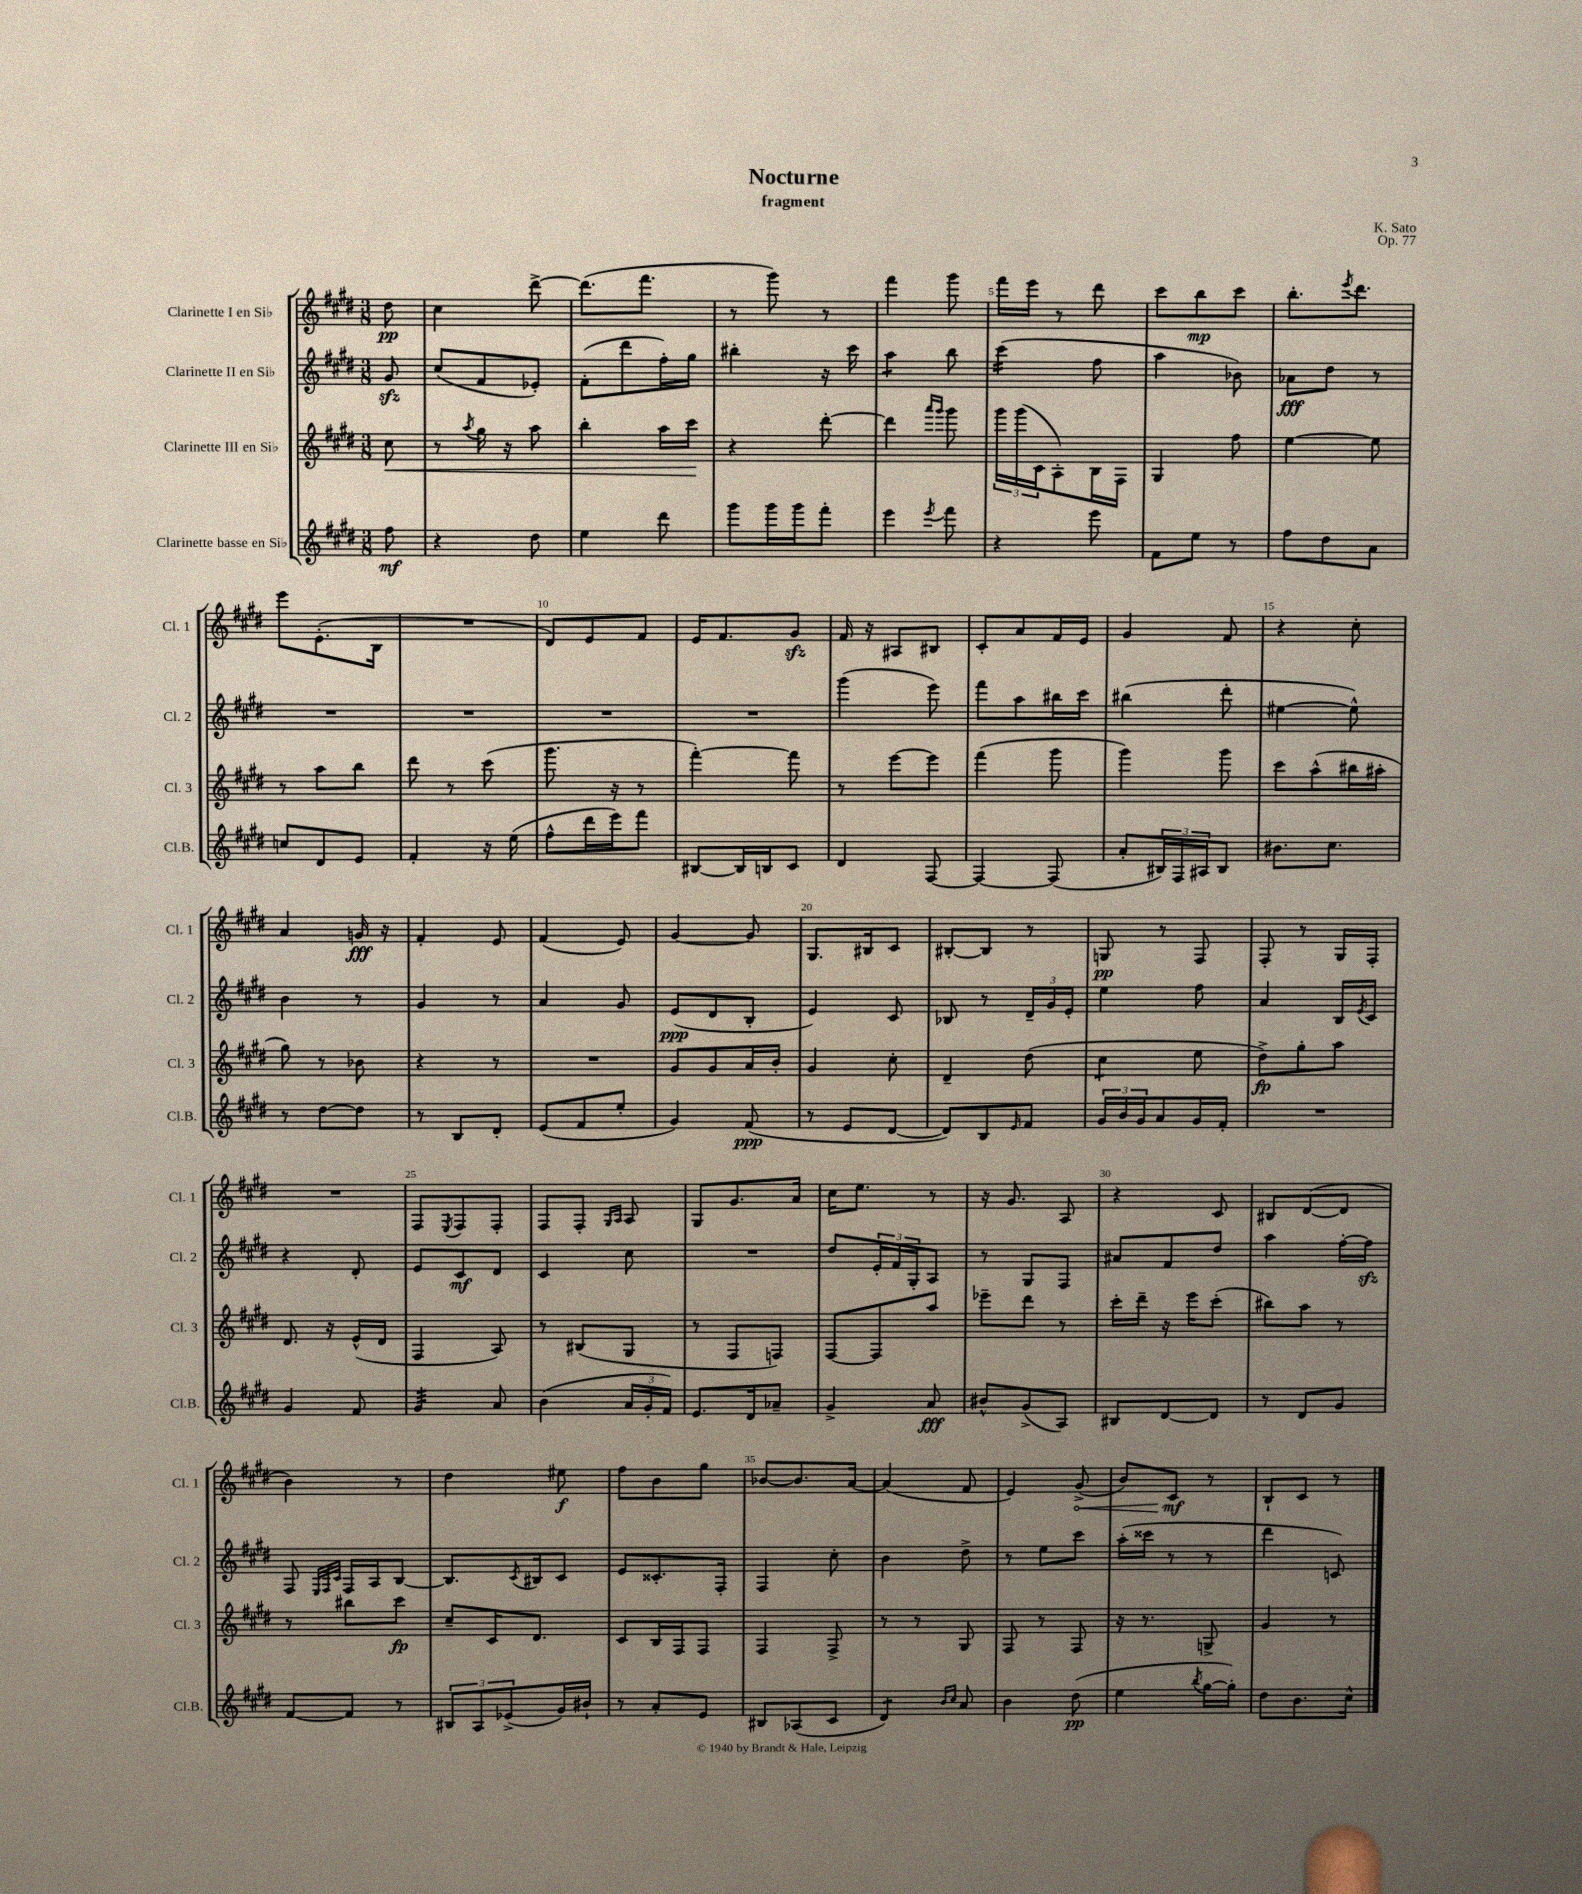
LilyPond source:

\header { title = "Nocturne" composer = "K. Sato" subtitle = "fragment" opus = "Op. 77" }
<<
\new StaffGroup <<
\new Staff = "s0" \with { instrumentName = "Clarinette I en Sib" shortInstrumentName = "Cl. 1" } {
    \clef treble \key e \major \numericTimeSignature \time 3/8 \partial 8
    dis''8\pp |
    cis''4 dis'''8~-> |
    dis'''8.( fis'''8. |
    r8 gis'''8) r8 |
    fis'''4 gis'''8 |
    fis'''16 e'''16 r8 dis'''8 |
    cis'''8 b''8\mp cis'''8 |
    b''8.-. \acciaccatura { e'''8 } dis'''8. |
    e'''8 e'8.-.( b16 |
    R4. |
    dis'8) e'8 fis'8 |
    e'16 fis'8. gis'8\sfz |
    fis'16 r16 ais8 bis8 |
    cis'8-. a'8 fis'16 e'16 |
    gis'4 fis'8 |
    r4 cis''8-. |
    a'4 g'16\fff r16 |
    fis'4-. e'8 |
    fis'4( e'8) |
    gis'4~ gis'8 |
    gis8. bis16 cis'8 |
    bis8~-. bis8 r8 |
    g8\pp r8 fis8 |
    fis8-. r8 gis16 fis16-. |
    R4. |
    fis8 \acciaccatura { e8 } fis8 fis8-. |
    fis8 fis8-. \grace { gis16 a16 } a8 |
    gis8 gis'8. a'16 |
    cis''16 e''8. r8 |
    r16 gis'8. a8 |
    r4 cis'8 |
    bis8 dis'8~( dis'8 |
    b'4) r8 |
    dis''4 eis''8\f |
    fis''8 b'8 gis''8 |
    bes'8~ bes'8. a'16~ |
    a'4( fis'8 |
    e'4) \once \override Hairpin.circled-tip = ##t gis'8->\<( |
    b'8) cis'8\mf\! r8 |
    b8-! cis'8 r8 \bar "|." |
}
\new Staff = "s1" \with { instrumentName = "Clarinette II en Sib" shortInstrumentName = "Cl. 2" } {
    \clef treble \key e \major \numericTimeSignature \time 3/8 \partial 8
    gis'8\sfz |
    cis''8( fis'8 ees'8-.) |
    fis'8-.( dis'''8 fis''16-.) gis''16 |
    bis''4-. r16 cis'''16 |
    a''4:8 b''8 |
    cis'''4:16( fis''8 |
    a''4 bes'8) |
    aes'8\fff dis''8 r8 |
    R4. |
    R4. |
    R4. |
    R4. |
    gis'''4( e'''8) |
    fis'''8 a''8 bis''16 cis'''16 |
    bis''4( dis'''8-. |
    eis''4~ eis''8-^) |
    b'4 r8 |
    gis'4 r8 |
    a'4 gis'8 |
    e'8\ppp( dis'8 b8-. |
    e'4) cis'8 |
    bes8 r8 \tuplet 3/2 { dis'16-- gis'16 e'16-. } |
    e''4 fis''8 |
    a'4 b16 \acciaccatura { e'8 } cis'16 |
    r4 dis'8-. |
    e'8 cis'8\mf dis'8 |
    cis'4 cis''8 |
    R4. |
    dis''8 \tuplet 3/2 { e'16-. fis'16 gis16-. } a8 |
    r8 gis8 fis8 |
    ais'8 fis'8 dis''8 |
    a''4 fis''16~-. fis''16\sfz |
    fis8 \grace { e32 fis32 cis'32 } fis16 a16 b8~ |
    b8. \acciaccatura { cis'8 } bis16 cis'8 |
    e'8 cisis'8.-. fis16-. |
    fis4 cis''8-. |
    b'4 dis''8-> |
    r8 e''8 cis'''8 |
    a''16-.( cisis'''16 r8 r8 |
    dis'''4 c'8) \bar "|." |
}
\new Staff = "s2" \with { instrumentName = "Clarinette III en Sib" shortInstrumentName = "Cl. 3" } {
    \clef treble \key e \major \numericTimeSignature \time 3/8 \partial 8
    cis''8\< |
    r8 \acciaccatura { a''8 } gis''16 r16 a''8 |
    b''4-. a''16 cis'''16\! |
    r4 dis'''8~-. |
    dis'''4 \grace { a'''16 gis'''16 } gis'''8 |
    \tuplet 3/2 { gis'''16 gis'''16( cis'16 } a8-.) b16 fis16 |
    gis4 fis''8 |
    e''4~ e''8 |
    r8 a''8 b''8 |
    dis'''8 r8 cis'''8( |
    gis'''8. r16 r8 |
    fis'''4~-.) fis'''8 |
    r8 e'''8~ e'''8 |
    fis'''4( gis'''8 |
    gis'''4) gis'''8 |
    cis'''8 a''8-^( bis''16 ais''16-. |
    gis''8) r8 bes'8 |
    r4 r8 |
    R4. |
    gis'8 gis'8 a'16 b'16-. |
    gis'4 cis''8-. |
    dis'4-- dis''8( |
    cis''4:8 e''8 |
    dis''8->\fp) gis''8-. a''8 |
    dis'8. r16 e'16-^( dis'16 |
    fis4 a8) |
    r8 bis8( gis8 |
    r8 fis8 f8) |
    fis8~ fis8 a''8 |
    ees'''8-- dis'''8 r8 |
    cis'''16-. dis'''16-- r16 e'''16 cis'''8-.( |
    bis''8) a''8 r8 |
    r8 bis''8 cis'''8\fp |
    cis''8-- cis'16 dis'8. |
    cis'8 b16 fis16 fis8 |
    fis4 fis8-> |
    r8 r8 gis8 |
    fis8 r8 fis8 |
    r16 r8. g8-> |
    gis'4 r8 \bar "|." |
}
\new Staff = "s3" \with { instrumentName = "Clarinette basse en Sib" shortInstrumentName = "Cl.B." } {
    \clef treble \key e \major \numericTimeSignature \time 3/8 \partial 8
    fis''8\mf |
    r4 dis''8 |
    e''4 dis'''8 |
    gis'''8 gis'''16 gis'''16 fis'''8-. |
    e'''4 \acciaccatura { e'''8 } fis'''8 |
    r4 e'''8 |
    fis'8 e''8 r8 |
    fis''8 dis''8 a'8 |
    c''8 dis'8 e'8 |
    fis'4-. r16 e''16( |
    fis''8-^ dis'''16 e'''16) fis'''8 |
    bis8~ bis16 b16 cis'8 |
    dis'4 fis8~ |
    fis4~ fis8( |
    a'8-. \tuplet 3/2 { bis16) fis16 ais16 } bis8 |
    bis'8. cis''8. |
    r8 dis''8~ dis''8 |
    r8 b8 dis'8-. |
    e'8( fis'8 e''8-. |
    gis'4) fis'8\ppp( |
    r8 e'8 dis'8~ |
    dis'8) b8 \grace { e'16 } fis'8 |
    \tuplet 3/2 { gis'16 b'16 gis'16 } a'8 gis'16 fis'16-. |
    R4. |
    gis'4 fis'8 |
    gis'4:32 a'8 |
    b'4( \tuplet 3/2 { a'16 gis'16-. fis'16) } |
    e'8. dis'16 aes'8-- |
    gis'4-> a'8\fff |
    bis'8-^ gis'8->( a8) |
    bis8 dis'8~ dis'8 |
    r8 dis'8 gis'8 |
    fis'8~ fis'8 r8 |
    \tuplet 3/2 { bis8 a8 ees'8->( } gis'16) bis'16-! |
    r8 a'8-. e'8 |
    bis8 aes8( cis'8 |
    dis'4:8) \grace { b'16 cis''16 } a'8 |
    b'4 dis''8\pp( |
    e''4 \acciaccatura { b''8 } gis''16~ gis''16-.) |
    dis''8 b'8. cis''16-^ \bar "|." |
}
>>
>>
\layout { \context { \Score \override BarNumber.break-visibility = ##(#f #t #t) barNumberVisibility = #(every-nth-bar-number-visible 5) } }
